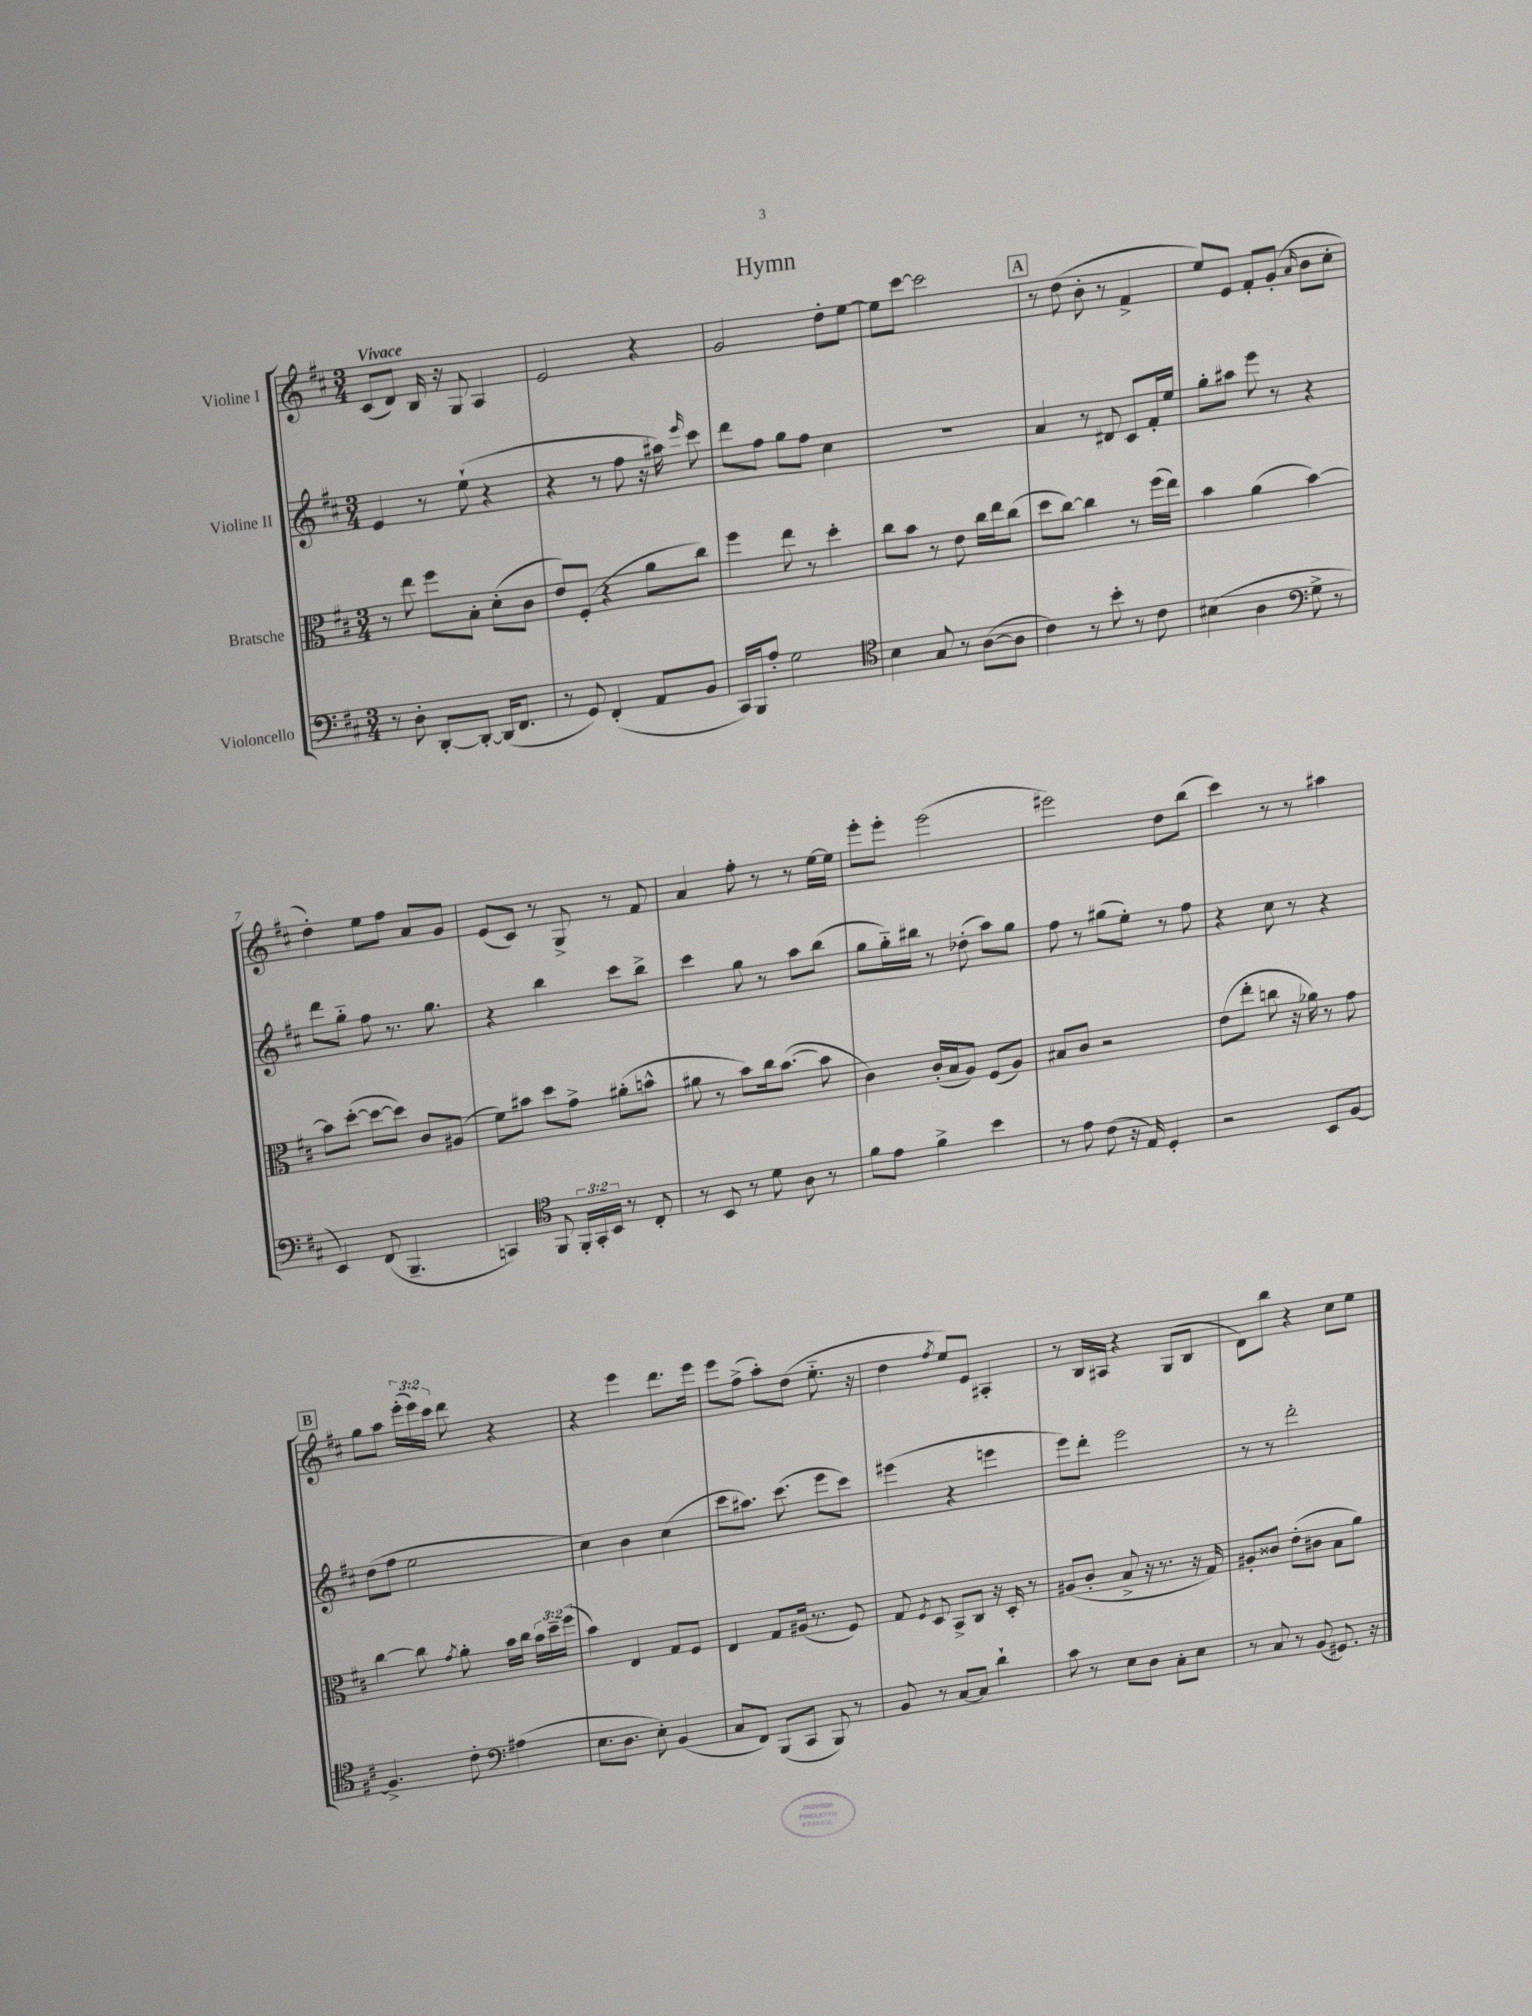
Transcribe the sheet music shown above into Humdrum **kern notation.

**kern	**kern	**kern	**kern
*staff4	*staff3	*staff2	*staff1
*clefF4	*clefC3	*clefG2	*clefG2
*k[f#c#]	*k[f#c#]	*k[f#c#]	*k[f#c#]
*M3/4	*M3/4	*M3/4	*M3/4
8r	8r	4e/	(8c#/L
8D'\	8ee\	.	8d/J)
[8DD'/L	8ff#\L	8r	16B/
.	.	.	16r
8DD'/_J	8B'\J	(8ee`\	8G/
(16DD/]LK	(8d'\L	4r	4A/
8.FF#/J	.	.	.
.	8c#\J	.	.
=	=	=	=
8r	8e/L)	4r	2e/
8GG/)	(8F#'/J	.	.
(4FF#'/	4r	8r	.
.	.	8ff#\	.
8AA/L	8a\L	16r	4r
.	.	16aa#\)	.
.	.	16qqeee/	.
8BB/J	8cc#\J)	8ccc#\	.
=	=	=	=
16CC#/LL)	4ff#\	8ddd\L	2g/
16BBB/J	.	.	.
8A'/J	.	8ff#\J	.
2G\	8ee\	8gg\L	.
.	8r	8ff#\J	.
.	4dd'\	4cc#\	8dd'\L
.	.	.	[8ee\J
=	=	=	=
*clefC4	*	*	*
4B\	8cc#\L	2.r	8ee\]L
.	8b\J	.	[8ccc#\J
8G/	8r	.	2ccc#\]
8r	8e\	.	.
([8A\L	16cc#\LL	.	.
.	16ee\J	.	.
8A\]J	(8cc#\J	.	.
=	=	=	=
4c#\)	8dd\L	4a/	8r
.	[8cc#\J)	.	(8dd\
8r	4cc#\]	8r	8b'\
8b'\	.	8d#/	8r
8r	8r	8c#/L	4f#^/
8c#\	(16ff#\LL	16f#'/L	.
.	16ee\JJ)	16ee/JJ	.
=	=	=	=
(4B#\	4b\	8gg'\L	8ee/L)
.	.	8aa#\J	8e/J
4A\	(4a\	8eee\	8f#'/L
.	.	8r	(8g'/J
*clefF4	*	*	*
.	.	.	16qqa/
8G^\	[4b\)	4r	8b\L
8r	.	.	8cc#'\J
=	=	=	=
4EE/)	8b\]L	8ddd\L	4dd'\)
.	([8dd'\J	8gg'~\J	.
(8FF#/	8dd\_L	8ff#\	8ee\L
4.BBB~/	8dd\]J)	8.r	8ff#\J
.	8c#/L	.	8a/L
.	.	8.gg\	.
.	(8A#/J	.	8g/J
=	=	=	=
4CC/)	8f#\L)	4r	(8e/L
.	8b#\J	.	8c#/J)
*clefC4	*	*	*
8FF#/	8dd\L	4bb\	8r
24FF#'/LL	8g^\J	.	8G^/
24GG'/	.	.	.
24BB/JJ	.	.	.
8r	(8a#'\L	8ccc#\L	8r
8C#'/	8b^^\J	8bb^\J	8f#/
=	=	=	=
8r	8a#\	4ccc#\	4a/
8BB/	8r	.	.
8r	8b\L)	8gg\	8ff#'\
8d\	16cc#\k	8r	8r
.	([8.b\J	.	.
8A\	.	8aa\L	8r
8r	8b\]	(8bb\J	[16ee\LL
.	.	.	16ee\]JJ
=	=	=	=
8f#\L	4c#\)	8gg\L	8eee'\L
8e\J	.	16gg'~\L)	8eee'\J
.	.	16bb#\JJ	.
4f#^\	(16c#'/LL	8r	(2eee\
.	16B/J	.	.
.	8A/J)	(8dd-'\	.
4b\	(8F#/L	8aa\L)	.
.	8A/J)	8gg\J	.
=	=	=	=
8r	8B#/L	8ff#\	2eee#\)
8e\	8c#/J	8r	.
(8c#\	2r	(8gg#\L	.
16r	.	8ee'\J)	.
16E/)	.	.	.
4D'/	.	8r	8dd\L
.	.	8ff#\	(8bb\J
=	=	=	=
2r	(8e\L	4r	4ccc#\)
.	8ee'\J	.	.
.	8cc\	8cc#\	8r
.	16r	8r	8r
.	16a-\)	.	.
8BB/L	8r	4r	4aa#\
[8F#/J	8g\	.	.
=	=	=	=
4.F#^/]	[4cc#\	(8dd\L	8gg\L
.	.	8ff#\J	8aa\J
.	8cc#\]	2ee\	(24eee'\LL
.	.	.	24eee\)
.	.	.	24ccc#\JJ
.	8qg/	.	.
8c#'\	8a'\	.	8ddd\
*clefF4	*	*	*
(4A#\	16b\LL	.	4r
.	16cc#\JJ	.	.
.	24b\LL	.	.
.	24dd~\	.	.
.	(24ff#\JJ	.	.
=	=	=	=
8.E\L	4b\)	4cc#\)	4r
8.D\J	.	.	.
.	4E/	4b\	4eee\
8E'\)	.	.	.
(4BB/	8G/L	(4cc#\	8.ddd\L
.	8F#/J	.	.
.	.	.	16eee\Jk
=	=	=	=
8C#/L	4E/	8ccc#\L	8eee\L
8FF#/J)	.	8.aa#\J)	(8ff#^\J
(8BBB/L	8G/L	.	8aa'\L)
.	.	(8.ccc#\	.
8CC#/J	(16A#/Jk	.	(8dd\J
.	8.r	.	.
8BBB/)	.	8eee\L	8.ee'~\
8r	8F#/)	8ccc#\J)	.
.	.	.	16r
=	=	=	=
8BB/	8G/	(4eee#\	4dd\
.	8qF#/	.	.
8r	8D/	.	.
.	.	.	8qff#/
[8C#/L	8BB^/L	4r	8ee/L)
8C#/]J	8C#/J	.	8e/J
4d`\	16r	4eee\	4A#'/
.	16D'/	.	.
.	8r	.	.
=	=	=	=
8c#\	(8A#/L	8eee\L)	8r
8r	8c#'/J	8ddd'\J	16B/LL
.	.	.	16A#/JJ
8E\L	8B^/	2eee\	4r
8D\J	16r	.	.
.	8.r	.	.
8C#'\L	.	.	(8G/L
8E\J	16r	.	8B/J
.	16G/)	.	.
=	=	=	=
8r	8A#'/L	8r	8d\L)
8C#/	8c##/J	8r	8bb\J
8r	(8e'\L	2ddd'\	4r
(8BB/	8c#\J	.	.
8.GG#/)	8B\L	.	8cc#\L
.	8a\J)	.	8ee\J
16r	.	.	.
==	==	==	==
*-	*-	*-	*-
